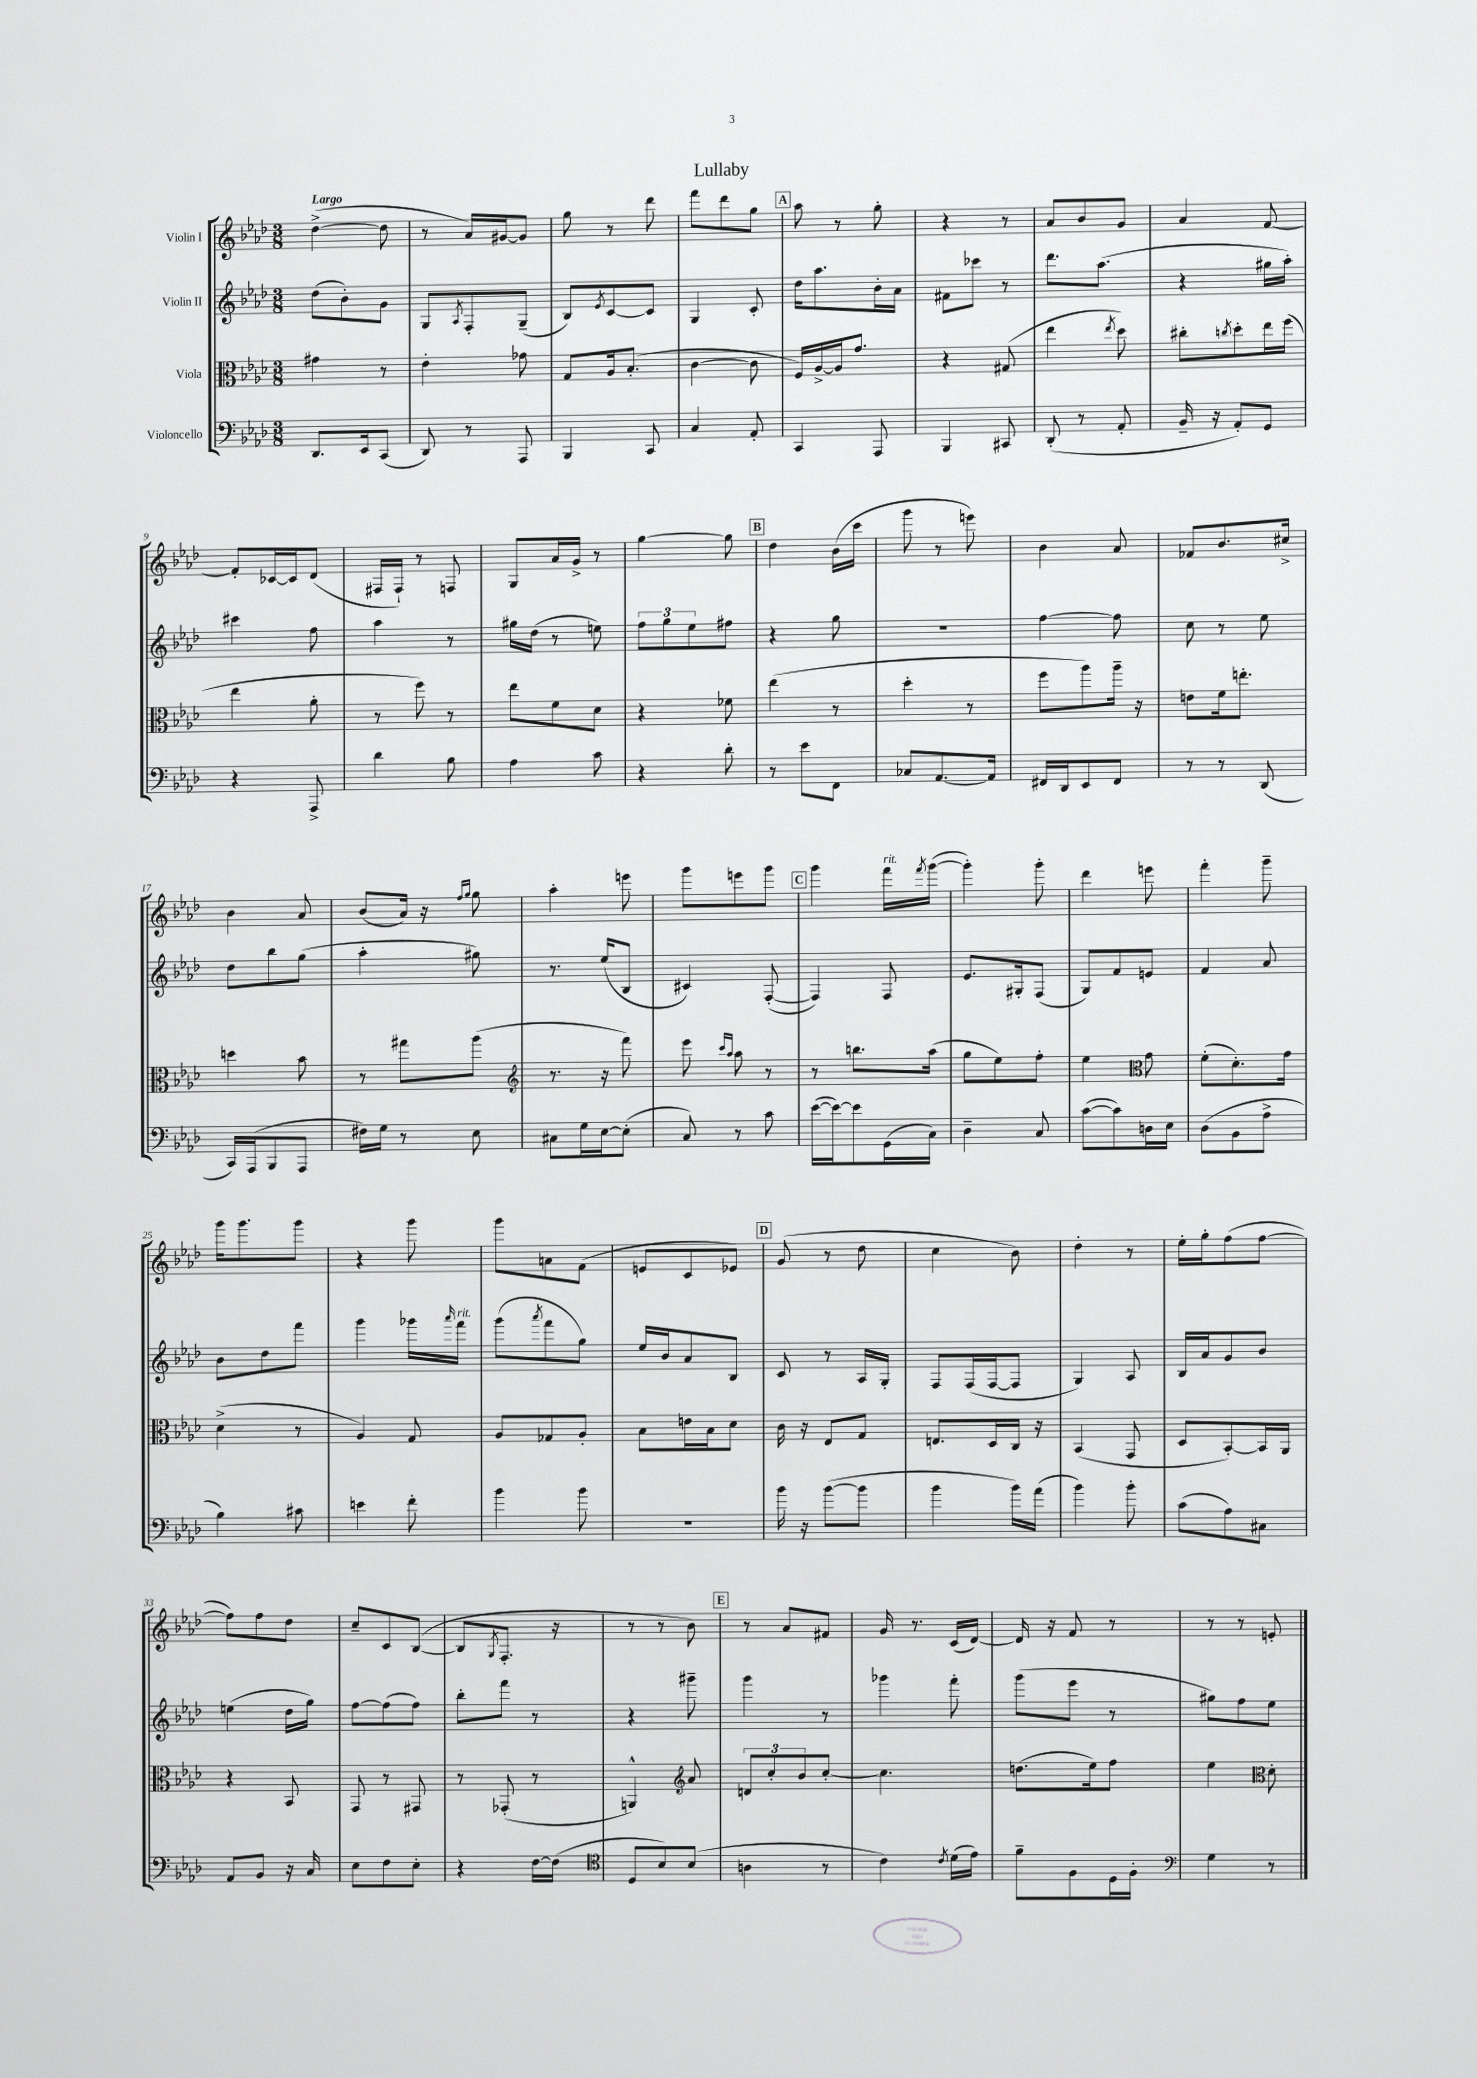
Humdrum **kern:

**kern	**kern	**kern	**kern
*staff4	*staff3	*staff2	*staff1
*clefF4	*clefC3	*clefG2	*clefG2
*k[b-e-a-d-]	*k[b-e-a-d-]	*k[b-e-a-d-]	*k[b-e-a-d-]
*M3/8	*M3/8	*M3/8	*M3/8
8.DD-	4g#	(8dd-	([4dd-^
.	.	8b-')	.
16EE-	.	.	.
(8CC	8r	8g	8dd-]
=	=	=	=
8DD-)	4e-'	8G	8r
.	.	8qA-	.
8r	.	8F'	16a-)
.	.	.	[16g#
8AAA-	8g-	(8G~	8g#]
=	=	=	=
4BBB-	8G	8B-)	8gg
.	.	8qe-	.
.	16A-	[8c	8r
.	(8.B-'	.	.
8CC	.	8c]	8ddd-
=	=	=	=
4C	[4c	4G	8fff
.	.	.	8ddd-
8AA-'	8c]	8c'	8gg
=	=	=	=
4CC	16F)	16dd-	8aa-
.	[16A-^	8.aa-	.
.	16A-]	.	8r
.	8.g	.	.
8AAA-	.	16b-'	8gg'
.	.	16a-	.
=	=	=	=
4BBB-	4r	8f#	4r
.	.	8ccc-	.
8CC#	(8G#	8r	8r
=	=	=	=
(8DD-'	4ee-	8.ddd-	8a-
8r	.	.	8b-
.	.	(8.aa-	.
.	8qee-	.	.
8AA-'	8dd-)	.	8g
=	=	=	=
16BB-~	8cc#'	4r	4a-
16r	.	.	.
.	8qcc	.	.
8AA-')	8dd-'	.	.
8GG	16ee-	16gg#	[8f
.	(16ff	16aa-')	.
=	=	=	=
4r	4ee-	4ccc#	8f']
.	.	.	[16c-
.	.	.	16c-]
8AAA-^	8a-'	8ff	(8d-
=	=	=	=
4d-	8r	4aa-	16F#
.	.	.	16F#`)
.	8ff)	.	8r
8B-	8r	8r	8F
=	=	=	=
4A-	8ee-	16gg#	8G
.	.	(16dd-	.
.	8f	8r	16a-
.	.	.	16g^
8c	8d-	8ee)	8r
=	=	=	=
4r	4r	12ff	[4gg
.	.	12gg	.
.	.	12ee-	.
8d-'	8f-	8ff#	8gg]
=	=	=	=
8r	(4ee-	4r	4dd-
8e-	.	.	.
8FF	8r	8gg	(16b-
.	.	.	16ccc
=	=	=	=
8C-	4dd-'	4.r	8ggg
[8.AA-	.	.	8r
.	8r	.	8eee)
16AA-]	.	.	.
=	=	=	=
16FF#	8ff	[4ff	4b-
16DD-	.	.	.
8EE-	8aa-)	.	.
8FF#	16aa-~	8ff]	8a-
.	16r	.	.
=	=	=	=
8r	8e	8cc	8f-
8r	16f	8r	8.b-
.	8.ee'	.	.
(8DD-	.	8ee-	.
.	.	.	16cc#^
=	=	=	=
16CC)	4dd	8dd-	4b-
(16AAA-	.	.	.
8BBB-	.	8bb-	.
8AAA-	8b-	(8gg	8a-
=	=	=	=
16F#)	8r	4aa-'	(8b-
16G	.	.	.
8r	8gg#	.	16a-)
.	.	.	16r
.	.	.	16qqff
.	.	.	16qqgg
8E-	(8aa-	8gg#)	8gg
=	=	=	=
*	*clefG2	*	*
8C#	8.r	8.r	4aa-'
16G	.	.	.
[16E-	16r	(16ee-	.
(8E-']	8fff)	8B-	8eee
=	=	=	=
8C)	8eee-	4c#)	8ggg
.	16qqccc	.	.
.	16qqaa-	.	.
8r	8aa-	.	8eee
8c	8r	([8F'	8ggg
=	=	=	=
([16e-	8r	4F])	4ggg
16e-_)	.	.	.
8e-]	8.bb	.	.
(16GG	.	8F	16fff
.	.	.	8qfff
16C)	(16aa-	.	([16ggg
=	=	=	=
4D-~	8gg	8.e-	4ggg'])
.	8ee-)	.	.
.	.	16G#'	.
8C	8ff'	(8F	8ggg'
=	=	=	=
([8c	4ee-	8G)	4ddd-
8c])	.	8f	.
*	*clefC3	*	*
16D	8g	8e	8eee
16E-	.	.	.
=	=	=	=
(8D-	(8f'	4f	4fff'
8BB-	8.d-')	.	.
8A-^	.	8a-	8ggg~
.	16g	.	.
=	=	=	=
4B-)	(4d-^	8b-	16ggg
.	.	.	8.ggg
.	.	8dd-	.
8c#	8r	8fff	8ggg
=	=	=	=
4e	4A-)	4ggg	4r
8f'	8G	16ggg-	8ggg
.	.	16qqaaa-	.
.	.	16fff	.
=	=	=	=
4b-	8A-	(8ggg	8ggg
.	.	8qaaa-	.
.	8G-	8fff	8a
8b-	8A-'	8gg)	(8f
=	=	=	=
4.r	8B-	16ee-	8e
.	.	16b-	.
.	16e	8a-	8c
.	16B-	.	.
.	8d-	8B-	8e-)
=	=	=	=
16b-	16c	8c	(8g
16r	16r	.	.
([8b-	8E-	8r	8r
8b-]	8G	16A-	8dd-
.	.	16G'	.
=	=	=	=
4b-	8.E	8F	4cc
.	.	(16F	.
.	16D-	[16F	.
16b-)	16C	8F]	8b-)
(16a-	16r	.	.
=	=	=	=
4b-)	(4BB-	4G)	4dd-'
8b-'	8GG	8A-	8r
=	=	=	=
(8c	8D-	16B-	16ee-'
.	.	16a-	16gg'
8A-)	[8BB-')	8g	(8ff
8C#	16BB-]	8b-	[8ff
.	16AA-	.	.
=	=	=	=
8AA-	4r	(4ee	8ff])
8BB-	.	.	8ff
16r	8BB-	16dd-	8dd-
16C	.	16gg)	.
=	=	=	=
8E-	8GG	[8ff	8cc~
8F	8r	(8ff]	8c
8E-'	8GG#	8ff)	([8B-
=	=	=	=
4r	8r	8bb-'	8B-]
.	.	.	8qG
.	(8GG-'	8fff	8.F'
[16F	8r	8r	.
(16F]	.	.	16r
=	=	=	=
*clefC4	*	*	*
8D-	4AA^^)	4r	8r
8B-)	.	.	8r
*	*clefG2	*	*
(8B-	8a-	8ggg#~	8b-)
=	=	=	=
4A	12d	4ggg	8r
.	12cc'	.	.
.	.	.	8a-
.	12b-	.	.
8r	[8cc'	8r	8f#
=	=	=	=
4c)	4.cc]	4ggg-	16g
.	.	.	8.r
8qc	.	.	.
(16d-	.	8fff'	(16c
16e-)	.	.	[16d-)
=	=	=	=
8f~	(8.dd	(8ggg	16d-]
.	.	.	16r
8F	.	8eee-	8f
.	16ee-)	.	.
16D-	8ff	8r	8r
16F'	.	.	.
=	=	=	=
*clefF4	*	*	*
4G	4ee-	8gg#)	8r
.	.	8ff	8r
*	*clefC3	*	*
8r	8d-'	8ee-	8e'
==	==	==	==
*-	*-	*-	*-
